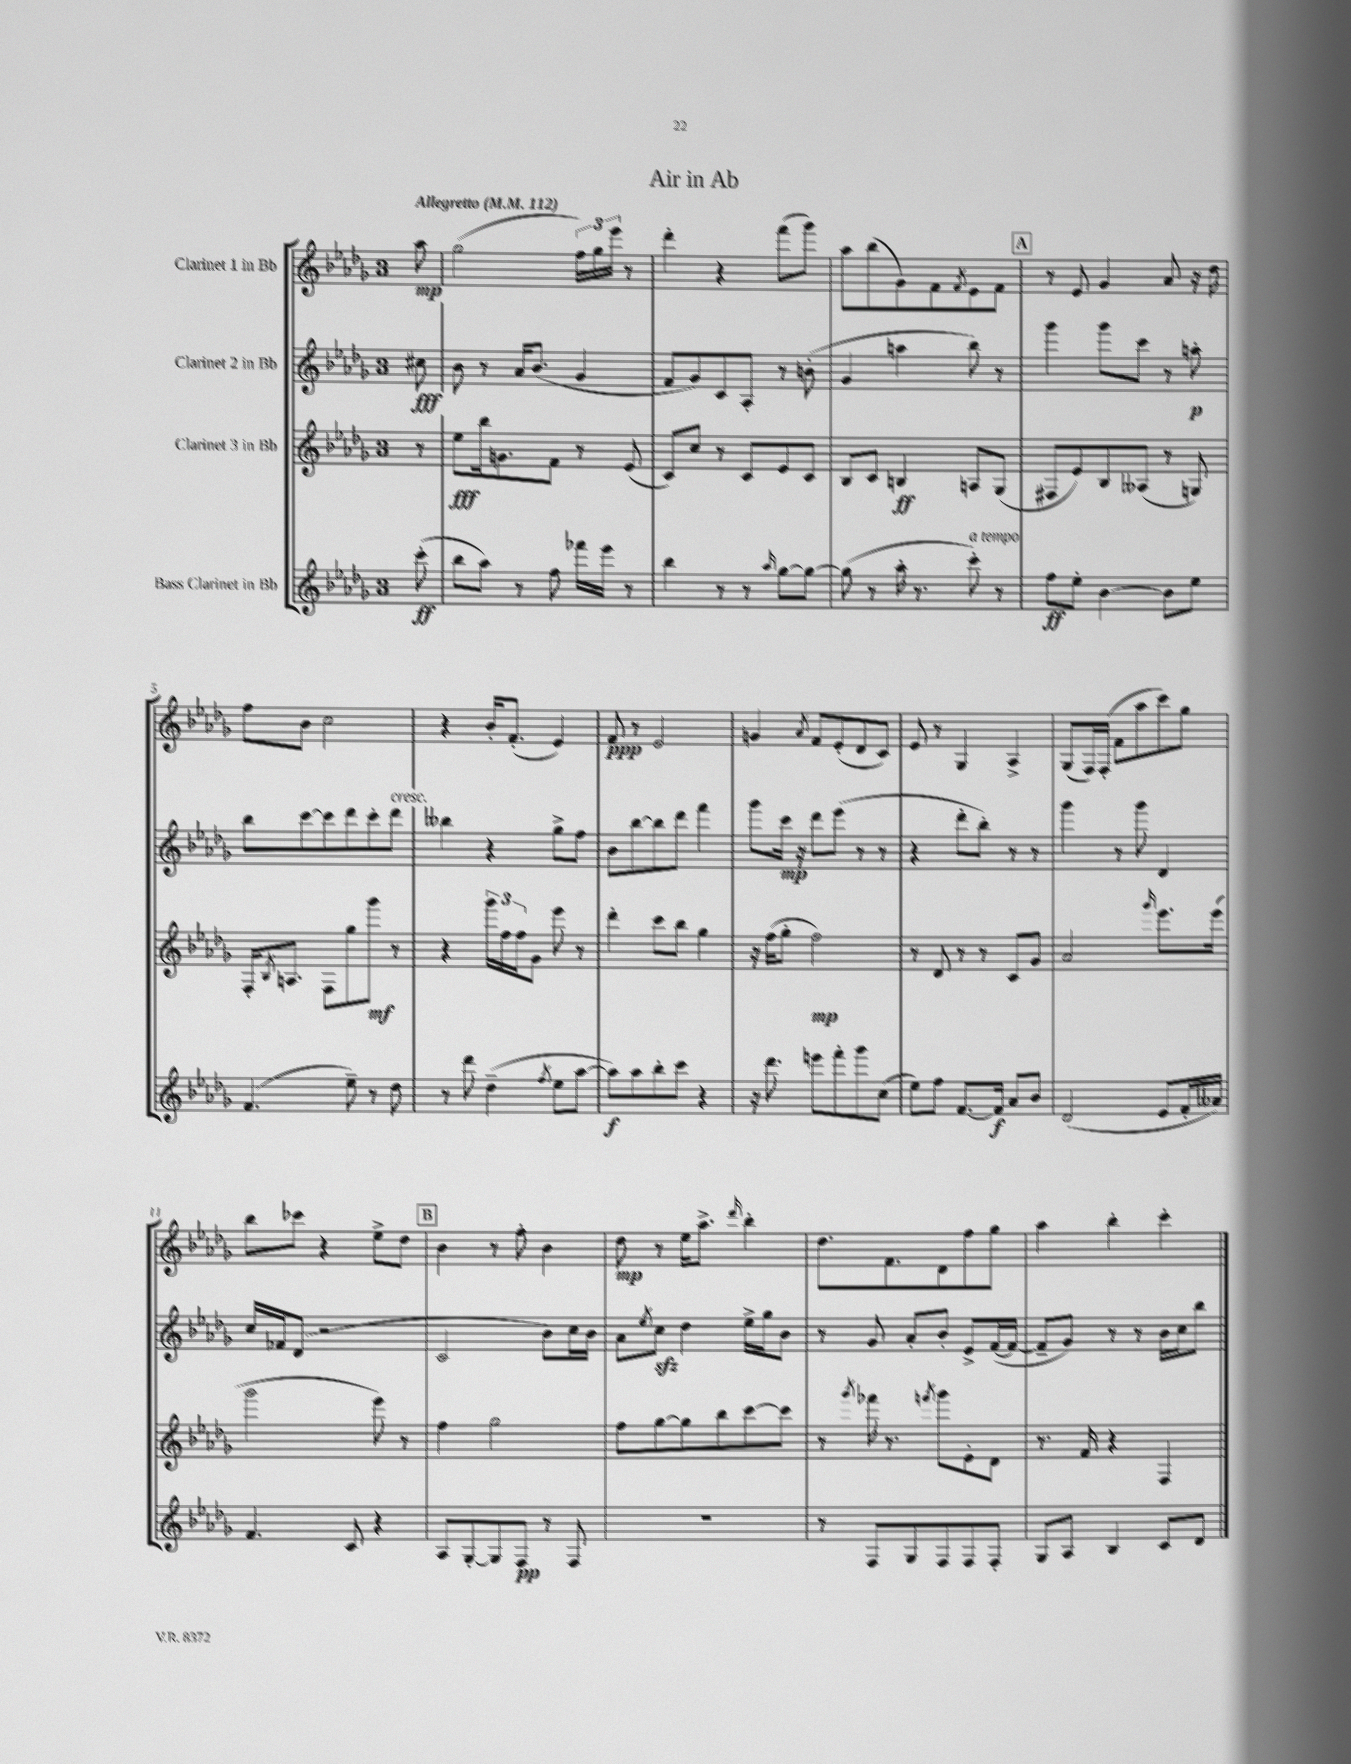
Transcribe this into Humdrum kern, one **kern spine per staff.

**kern	**kern	**kern	**kern
*staff4	*staff3	*staff2	*staff1
*clefG2	*clefG2	*clefG2	*clefG2
*k[b-e-a-d-g-]	*k[b-e-a-d-g-]	*k[b-e-a-d-g-]	*k[b-e-a-d-g-]
*M3/4	*M3/4	*M3/4	*M3/4
*MM112	*MM112	*MM112	*MM112
(8ccc'	8r	8cc#	8aa-
=	=	=	=
8bb-	8ee-	8b-	(2gg-
8aa-)	16bb-	8r	.
.	8.g	.	.
8r	.	16a-	.
.	.	(8.b-	.
8ff	8f	.	.
16fff-	8r	4g-	24ff)
.	.	.	24gg-
16eee-	.	.	.
.	.	.	24eee-
8r	(8e-	.	8r
=	=	=	=
4bb-	8c)	8f	4ddd-'
.	8cc	8g-)	.
8r	8r	8c	4r
8r	8c	8A-'	.
16qqaa-	.	.	.
[8gg-	8e-	8r	(8fff
8gg-_	8c	(8b'	8ggg-)
=	=	=	=
(8gg-]	8B-	4g-	8aa-
8r	8c	.	(8bb-
16aa-'	4B	4aa	8g-)
8.r	.	.	.
.	.	.	8f
.	.	.	8qf
8ccc')	8A	8bb-)	8e-
8r	(8G-	8r	8f
=	=	=	=
8ff	8F#	4ggg-	8r
8ee-'	8e-)	.	8e-
[4b-	8B-	8ggg-	4g-
.	(8A--	8ccc	.
8b-]	8r	8r	8a-
8ee-	8G)	8aa'	16r
.	.	.	16dd-
=	=	=	=
(4.f	16F'	8bb-	8ff
.	8qB-	.	.
.	8.A	.	.
.	.	[8ccc	8b-
.	8F	8ccc]	2cc
8ee-~)	8gg-	8ddd-	.
8r	8ggg-	8ccc'	.
8dd-	8r	8ddd-	.
=	=	=	=
8r	4r	4bb--	4r
8ddd-	.	.	.
(4dd-~	24ggg-	4r	16b-'
.	24ff	.	.
.	.	.	(8.f'
.	24ff	.	.
.	8g-	.	.
8qff	.	.	.
8ee-	8eee-	8gg-^	4e-)
[8aa-	8r	8ff	.
=	=	=	=
8aa-])	4ddd-'	8b-	8f
8aa-	.	[8bb-	8r
8bb-'	8ccc	8bb-]	2e-
8ccc	8bb-	8ddd-	.
4r	4gg-	4fff	.
=	=	=	=
16r	16r	8ggg-	4g
8.ddd-	(16ff	.	.
.	8gg-'	16ccc	.
.	.	16r	.
.	.	.	8qa-
8eee	2ff)	8ddd-	8f
8fff'	.	(8eee-	(8e-'
8ggg-	.	8r	8d-
(8cc	.	8r	8c)
=	=	=	=
8ee-)	8r	4r	8e-
8ff	8d-	.	8r
[8.f	8r	8ddd-'	4G-
.	8r	8bb-')	.
16f]	.	.	.
8a-	8c	8r	4A-^
8b-	8g-	8r	.
=	=	=	=
(2d-	2a-	4ggg-	(8G-
.	.	.	16F)
.	.	.	(16F'
.	.	8r	8f
.	.	8ggg-	8aa-
.	16qqggg-	.	.
8e-	8.eee-	4d-	8ccc)
16f'	.	.	8gg-
16a--)	(16eee-	.	.
=	=	=	=
4.f	2ggg-	16cc	8bb-
.	.	16f-	.
.	.	(8d-	8ccc-
.	.	2r	4r
8c	.	.	.
4r	8eee-)	.	8ee-^
.	8r	.	8dd-
=	=	=	=
8A-	4ff	2c	4b-
[8G-'	.	.	.
8G-]	2gg-	.	8r
8F	.	.	8ff'
8r	.	8b-)	4b-
8F	.	16cc	.
.	.	16b-	.
=	=	=	=
2.r	8ff	8a-	8dd-
.	.	8qee-	.
.	[8gg-	8cc	8r
.	8gg-]	4dd-	16ee-
.	.	.	8.aa-^
.	8bb-	.	.
.	.	.	16qqddd-
.	[8ccc	16ee-^	4bb-'
.	.	16gg-	.
.	8ccc]	8b-	.
=	=	=	=
8r	8r	8r	8.dd-
.	8qggg-	.	.
8F	16fff-	8g-	.
.	8.r	.	8.f
8G-	.	8a-'	.
.	8qfff	.	.
8F	8ggg-	8b-'	8d-
8F	8e-'	8e-^	8ff
8F'	8d-	([16f	8gg-
.	.	16f_	.
=	=	=	=
8G-	8.r	8f~]	4aa-
8A-	.	8g-)	.
.	16f	.	.
4B-	4r	8r	4bb-'
.	.	8r	.
8c	4F	16b-	4ccc'
.	.	16cc	.
8d-	.	8bb-	.
==	==	==	==
*-	*-	*-	*-
